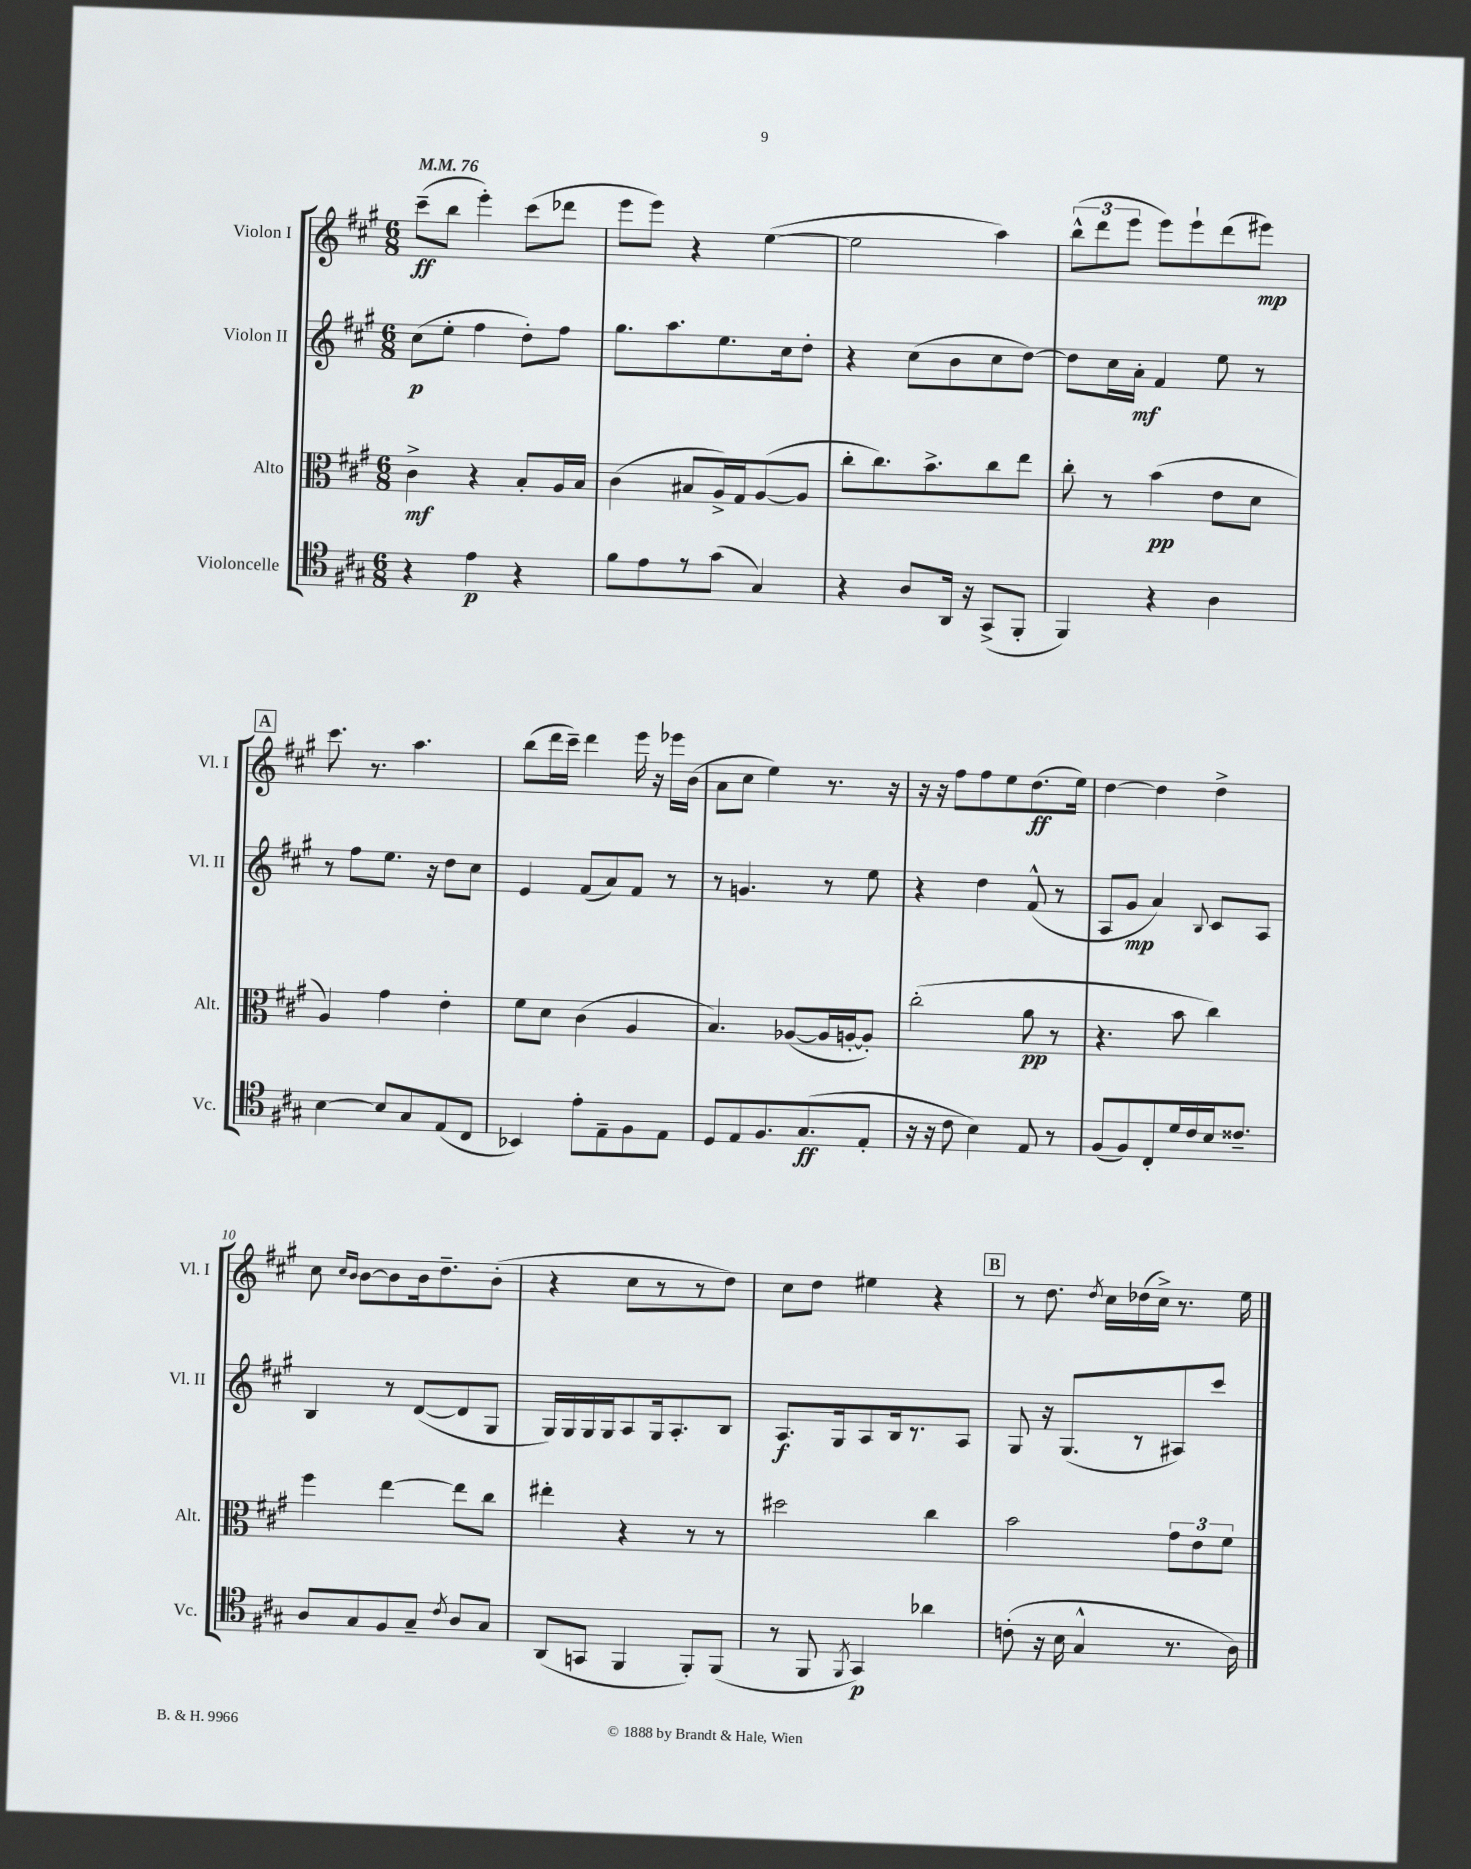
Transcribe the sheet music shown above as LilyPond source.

<<
\new StaffGroup <<
\new Staff = "s0" \with { instrumentName = "Violon I" shortInstrumentName = "Vl. I" } {
    \clef treble \key a \major \numericTimeSignature \time 6/8 \tempo 4 = 76
    \autoBeamOff cis'''8[--\ff( b''8] e'''4-.) cis'''8[( des'''8] |
    e'''8[ e'''8]) r4 e''4~( |
    e''2 a''4) |
    \tuplet 3/2 { b''8[-^( d'''8 e'''8] } e'''8[) e'''8-! d'''8( eis'''8]\mp) |
    \mark \markup { \box "A" } cis'''8. r8. a''4. |
    b''8[( d'''16 cis'''16]--) d'''4 e'''16 r16 ees'''16[ b'16]( |
    a'8[ cis''8] e''4) r8. r16 |
    r16 r16 fis''8[ fis''8 e''8 d''8.\ff( e''16]) |
    d''4~ d''4 d''4-> |
    cis''8 \grace { cis''16[ b'16] } b'8[~ b'8 b'16 d''8.-- b'8]-.( |
    r4 cis''8[ r8 r8 d''8]) |
    cis''8[ d''8] eis''4 r4 |
    \mark \markup { \box "B" } r8 d''8. \acciaccatura { d''8 } cis''16[ des''16( cis''16]->) r8. e''16 \bar "|." |
}
\new Staff = "s1" \with { instrumentName = "Violon II" shortInstrumentName = "Vl. II" } {
    \clef treble \key a \major \numericTimeSignature \time 6/8
    \autoBeamOff cis''8[\p( e''8]-. fis''4 d''8[-.) fis''8] |
    gis''8.[ a''8. e''8. cis''16 d''8]-. |
    r4 cis''8[( b'8 cis''8 d''8]~) |
    d''8[ cis''16 a'16]-.\mf fis'4 e''8 r8 |
    \mark \markup { \box "A" } r8 fis''8[ e''8.] r16 d''8[ cis''8] |
    e'4 fis'8[( a'8) fis'8] r8 |
    r8 g'4. r8 e''8 |
    r4 d''4 fis'8-^( r8 |
    a8[ gis'8]\mp a'4) \appoggiatura { b8 } cis'8[ a8] |
    b4 r8 d'8[~( d'8 gis8] |
    gis16[) gis16 gis16 gis16 a8 gis16 a8.-. b8] |
    a8.[\f gis16 a8 b16 r8. a8] |
    \mark \markup { \box "B" } gis8 r16 gis8.[( r8 ais8) cis'''8] \bar "|." |
}
\new Staff = "s2" \with { instrumentName = "Alto" shortInstrumentName = "Alt." } {
    \clef alto \key a \major \numericTimeSignature \time 6/8
    \autoBeamOff cis'4->\mf r4 b8[-. a16 b16] |
    cis'4( bis8[ a16->) gis16 a8~( a8] |
    cis''8[-. cis''8.) b'8.-> cis''8 e''8] |
    cis''8-. r8 b'4\pp( e'8[ d'8] |
    \mark \markup { \box "A" } a4) gis'4 e'4-. |
    fis'8[ d'8] cis'4( a4 |
    b4.) aes8[~( aes16 a16~-. a8]-.) |
    cis''2-.( a'8\pp r8 |
    r4. b'8 cis''4) |
    fis''4 e''4~ e''8[ cis''8] |
    eis''4-. r4 r8 r8 |
    dis''2 cis''4 |
    \mark \markup { \box "B" } b'2 \tuplet 3/2 { gis'8[ e'8 fis'8] } \bar "|." |
}
\new Staff = "s3" \with { instrumentName = "Violoncelle" shortInstrumentName = "Vc." } {
    \clef tenor \key a \major \numericTimeSignature \time 6/8
    \autoBeamOff r4 e'4\p r4 |
    fis'8[ e'8 r8 gis'8]( gis4) |
    r4 a8[ a,16] r16 gis,8[->( fis,8]-. |
    fis,4) r4 a4 |
    \mark \markup { \box "A" } b4~ b8[ gis8 e8( cis8] |
    bes,4) e'8[-. e8-- fis8 e8] |
    d8[ e8 fis8. gis8.\ff( e8]-. |
    r16 r16 cis'8 b4) e8 r8 |
    fis8[( fis8) cis8-. d'16 cis'16 b16 cisis'8.]-- |
    a8[ gis8 fis8 gis8]-- \acciaccatura { cis'8 } a8[ gis8] |
    a,8[( g,8] fis,4 fis,8[-.) fis,8]( |
    r8 fis,8 \acciaccatura { fis,8 } gis,4\p) aes'4 |
    \mark \markup { \box "B" } c'8-.( r16 b16 gis4-^ r8. a16) \bar "|." |
}
>>
>>
